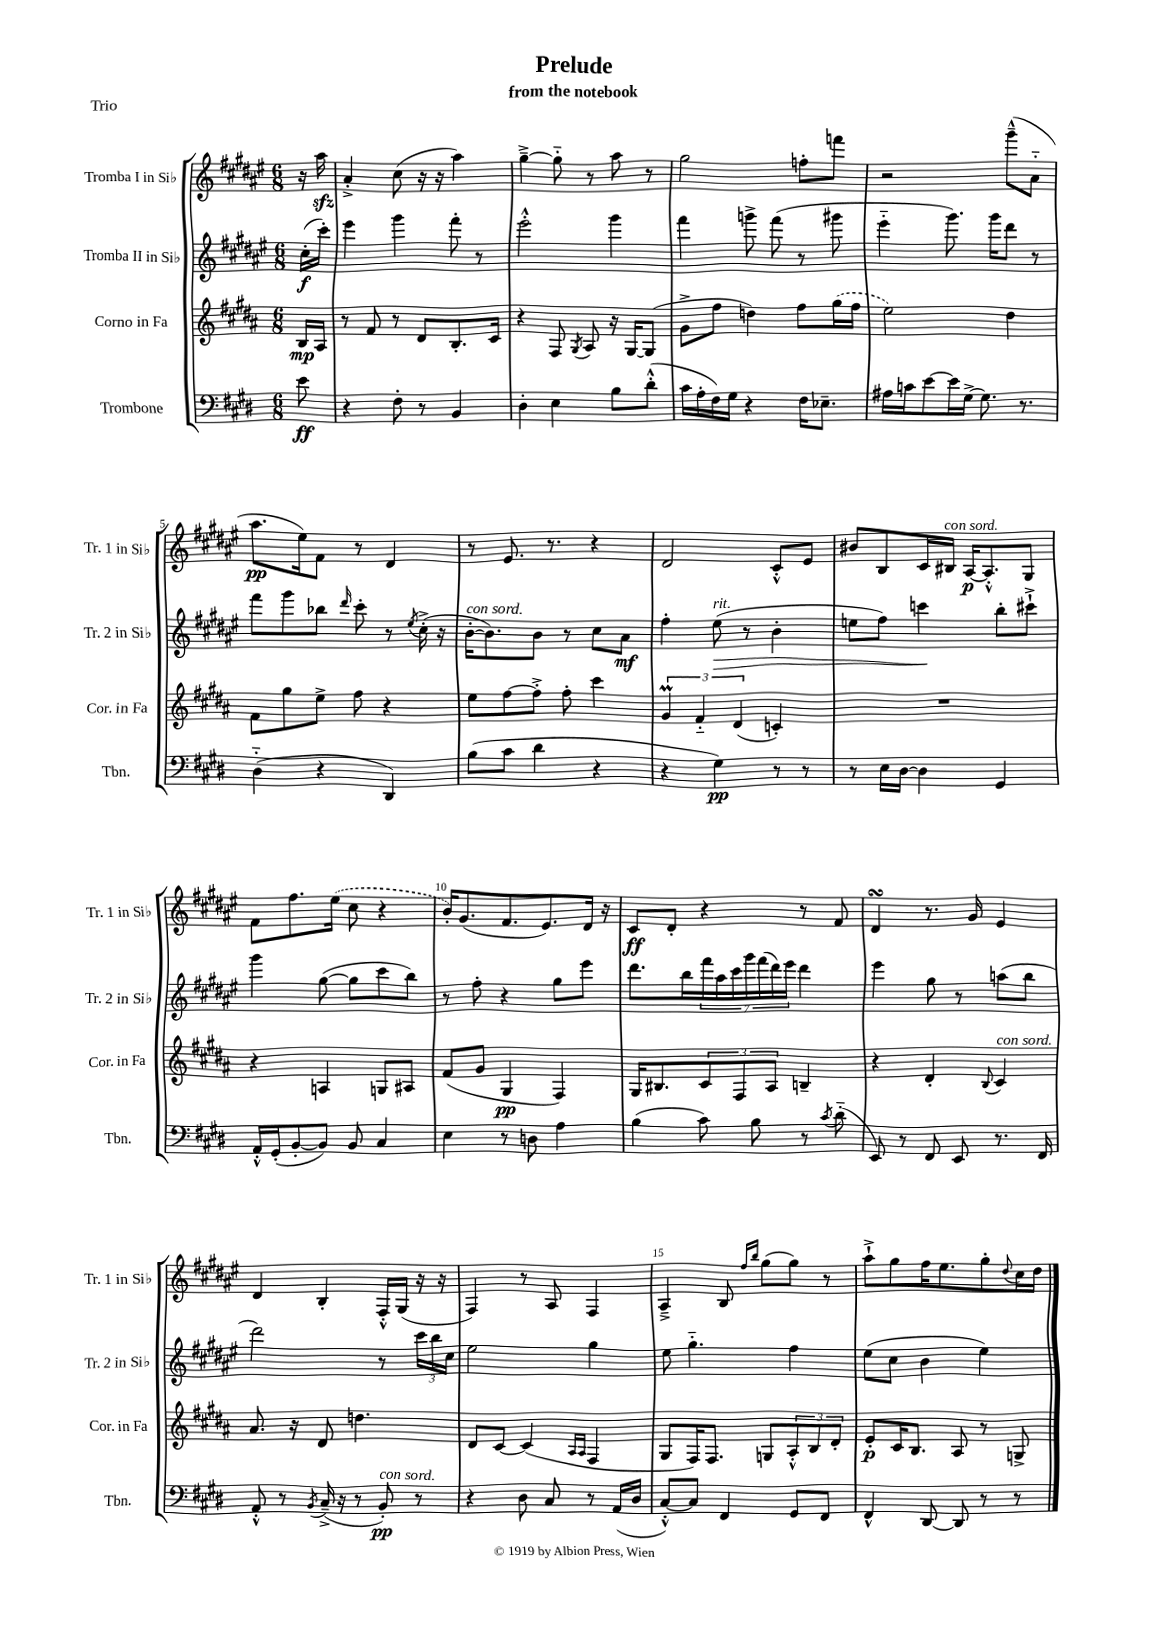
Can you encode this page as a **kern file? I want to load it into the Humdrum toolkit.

**kern	**kern	**kern	**kern
*staff4	*staff3	*staff2	*staff1
*clefF4	*clefG2	*clefG2	*clefG2
*k[f#c#g#d#]	*k[f#c#g#d#a#]	*k[f#c#g#d#a#e#]	*k[f#c#g#d#a#e#]
*M6/8	*M6/8	*M6/8	*M6/8
8e\	16B/LL	(16cc#'\LL	16r
.	16A#/JJ	16ccc#'\JJ)	16aa#\
=	=	=	=
4r	8r	4eee#\	4a#'^/
.	8f#/	.	.
8F#'\	8r	4ggg#\	(8cc#\
8r	8d#/L	.	16r
.	.	.	16r
4BB/	8.B'/	8fff#'\	4aa#\)
.	.	8r	.
.	16c#/Jk	.	.
=	=	=	=
4D#'\	4r	2eee#'^^\	[4gg#~^\
4E\	8F#/	.	8gg#'~\]
.	8qG#/	.	.
.	8A#/	.	8r
8B\L	16r	4ggg#\	8aa#\
.	[16G#/LK	.	.
(8d#'^^\J	(8G#/]J	.	8r
=	=	=	=
16c#\LL	8g#^\L	4fff#\	2gg#\
16A'\	.	.	.
16F#\)	8ff#\J	.	.
16G#\JJ	.	.	.
4r	4dd\)	8ggg^\	.
.	.	(8fff#\	.
16F#\LK	8ff#\L	8r	8ff'\L
8.E-~\J	.	.	.
.	(16gg#\L	8ggg#\	8fff\J
.	16ff#\JJ	.	.
=	=	=	=
16A#\LL	2ee\)	4eee#'~\	2r
16c\J	.	.	.
[8e\	.	.	.
16e\]L	.	8.ggg#\)	.
[16G#^\JJ	.	.	.
8.G#\]	.	.	.
.	.	16ggg#\LK	.
.	4dd#\	8ddd#\J	(8ggg#~^^\L
8.r	.	.	.
.	.	8r	8a#'~\J
=	=	=	=
(4D#'~\	8f#\L	8fff#\L	8.aa#\L
.	8gg#\	8ggg#\	.
.	.	.	16ee#\k)
4r	8ee^\J	8bb-\J	8f#\J
.	.	16qqddd#/	.
.	8ff#\	8ccc#'\	8r
4DD#/)	4r	8r	4d#/
.	.	8qee#/	.
.	.	(16cc#'^\	.
.	.	16r	.
=	=	=	=
(8B\L	8ee\L	[16b'\LK	8r
.	.	8.b\])	.
8c#\J	[8ff#\	.	8.e#/
4d#\	8ff#'^\]J	8b\J	.
.	.	.	8.r
.	8ff#'\	8r	.
4r	4ccc#\	8cc#\L	4r
.	.	8a#\J	.
=	=	=	=
4r	6g#/	4ff#'\	2d#/
.	6f#'~/	.	.
4G#\)	.	(8ee#\	.
.	(6d#/	.	.
.	.	8r	.
8r	4c'/)	4b'\	8c#'^^/L
8r	.	.	8e#/J
=	=	=	=
8r	2.r	8ee\L	8b#/L
16E\LL	.	8ff#\J)	8B/
[16D#\JJ	.	.	.
4D#\]	.	4ccc\	16c#/L
.	.	.	16B#/JJ
.	.	.	[16A#/LK
.	.	.	8.A#'^^/]
4GG#/	.	8bb'\L	.
.	.	8ccc#`^\J	8G#/J
=	=	=	=
16AA'^^/LL	4r	4ggg#\	8f#\L
(16GG#'/J	.	.	.
[8BB'/	.	.	8.ff#\
8BB/]J)	4A/	([8gg#\	.
.	.	.	(16ee#\Jk
8BB/	.	8gg#\]L	8cc#\
4C#/	8G/L	8ccc#\	4r
.	8A#/J	8bb\J)	.
=	=	=	=
4E\	(8f#/L	8r	16b'/LK)
.	.	.	(8.g#/
.	8g#/J	8ff#'\	.
8r	4G#/	4r	8.f#/
8D\	.	.	.
.	.	.	8.e#/)
4A\	4F#/)	8gg#\L	.
.	.	8eee#\J	16d#/Jk
.	.	.	16r
=	=	=	=
(4B\	16G#/LK	8.ddd#\L	8c#/L
.	8.B#/	.	.
.	.	.	8d#'/J
.	.	16bb\L	.
8c#\)	12c#/	28fff#\	4r
.	.	28aa#\	.
.	.	28ccc#\	.
.	12F#/	.	.
.	.	28ggg#\	.
8B\	.	.	.
.	.	(28fff#\	.
.	12A#/J	.	.
.	.	28ddd#\)	.
.	.	28eee#\JJ	.
8r	4B~/	4ddd#\	8r
8qc#/	.	.	.
(8d#'~\	.	.	8f#/
=	=	=	=
8EE/)	4r	4eee#\	4d#/
8r	.	.	.
8FF#/	4d#'/	8gg#\	8.r
8EE/	.	8r	.
.	.	.	16g#/
.	8qqB/	.	.
8.r	4c#/	(8aa\L	4e#/
.	.	8bb\J	.
16FF#/	.	.	.
=	=	=	=
8AA'^^/	8.a#/	2ddd#\)	4d#/
8r	.	.	.
.	16r	.	.
8qBB/	.	.	.
(16C#~^/	8d#/	.	4B'/
16r	.	.	.
8r	4.dd\	.	.
8BB'/)	.	8r	16F#'^^/LL
.	.	.	(16G#/JJ
8r	.	24ccc#\LL	16r
.	.	24bb\	.
.	.	.	16r
.	.	24cc#\JJ	.
=	=	=	=
4r	8d#/L	2ee#\	4F#/)
.	[8c#/J	.	.
8D#\	(4c#/]	.	8r
8C#/	.	.	8A#/
.	16qqA#/LL	.	.
.	16qqA#/JJ	.	.
8r	4F#/	4gg#\	4F#/
(16AA/LL	.	.	.
16D#/JJ	.	.	.
=	=	=	=
[8C#'^^/L)	8G#/L	8ee#\	4A#~^/
8C#/]J	16F#/K)	4.gg#'~\	.
.	8.F#/J	.	.
4FF#/	.	.	8B/
.	.	.	16qqff#/LL
.	.	.	16qqbb/JJ
.	8G/L	.	(8gg#\L
8GG#/L	12A#'^^/	4ff#\	8gg#\J)
.	12B/	.	.
8FF#/J	.	.	8r
.	12d#'/J	.	.
=	=	=	=
4FF#^^/	8e'/L	(8ee#\L	8aa#`^\L
.	16c#/K	8cc#\J	8gg#\
.	8.B/J	.	.
[8DD#/	.	4b\	16ff#\K
.	.	.	8.ee#\
8DD#/]	8A#/	.	.
8r	8r	4ee#\)	8gg#'\
.	.	.	8qqdd#/
8r	8G^/	.	16cc#\L
.	.	.	16dd#\JJ
==	==	==	==
*-	*-	*-	*-
